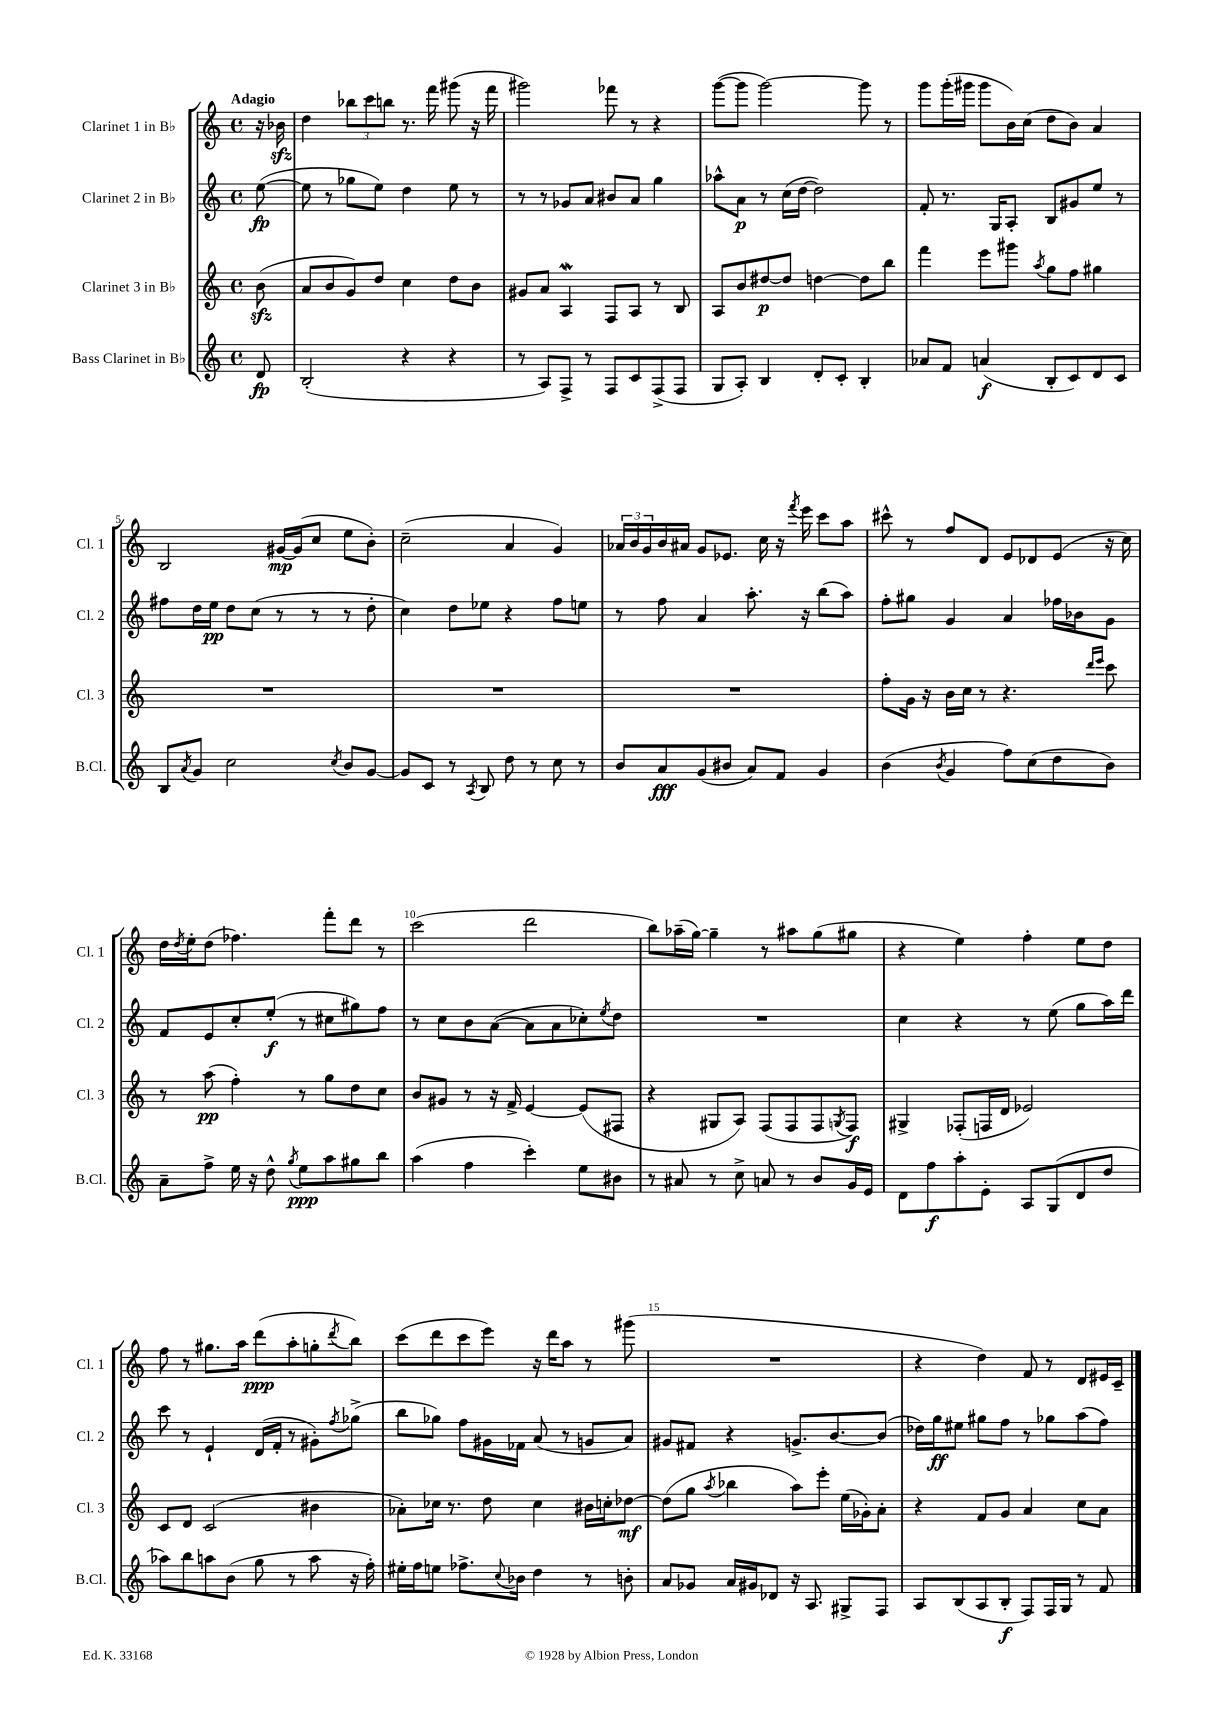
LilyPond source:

<<
\new StaffGroup <<
\new Staff = "s0" \with { instrumentName = "Clarinet 1 in Bb" shortInstrumentName = "Cl. 1" } {
    \clef treble \key c \major \defaultTimeSignature \time 4/4 \partial 8 \tempo "Adagio"
    r16 bes'16\sfz |
    d''4 \tuplet 3/2 { bes''8 c'''8 b''8 } r8. f'''16 gis'''8( r16 f'''16 |
    gis'''2) fes'''8 r8 r4 |
    g'''8~( g'''8 g'''2~) g'''8 r8 |
    g'''8 g'''16-.( gis'''16 gis'''8 b'16) c''16( d''8 b'8) a'4 |
    b2 gis'16~\mp gis'16( c''8 e''8 b'8-.) |
    c''2--( a'4 g'4) |
    \tuplet 3/2 { aes'16 b'16 g'16 } b'16 ais'16 g'8 ees'8. c''16 r16 \acciaccatura { f'''8 } e'''16 c'''8 a''8 |
    cis'''8-^ r8 f''8 d'8 e'8 des'8 e'8( r16 c''16) |
    d''16 \acciaccatura { d''8 } e''16-. d''8( fes''4.) f'''8-. d'''8 r8 |
    c'''2( d'''2 |
    b''8) aes''16--( g''16~) g''4-- r8 ais''8 g''8( gis''8 |
    r4 e''4) f''4-. e''8 d''8 |
    f''8 r8 gis''8. a''16 d'''8\ppp( a''8-. g''8-. \acciaccatura { d'''8 } b''8) |
    c'''8( d'''8 c'''8 e'''8) r16 d'''16 a''8 r8 gis'''8( |
    R1 |
    r4 d''4) f'8 r8 d'8 eis'16 c'16-- \bar "|." |
}
\new Staff = "s1" \with { instrumentName = "Clarinet 2 in Bb" shortInstrumentName = "Cl. 2" } {
    \clef treble \key c \major \defaultTimeSignature \time 4/4 \partial 8
    e''8~\fp( |
    e''8 r8 ges''8 e''8) d''4 e''8 r8 |
    r8 r8 ges'8 a'8 bis'8 a'8 g''4 |
    aes''8-^ a'8\p r8 c''16( d''16~ d''2) |
    f'8-. r8. g16 a8-. b8 gis'8 e''8 r8 |
    fis''8 d''16 e''16\pp d''8 c''8( r8 r8 r8 d''8-. |
    c''4) d''8 ees''8 r4 f''8 e''8 |
    r8 f''8 a'4 a''8.-. r16 b''8( a''8) |
    f''8-. gis''8 g'4 a'4 fes''16 bes'16 g'8 |
    f'8 e'8 c''8-. e''8-.\f( r8 cis''8 gis''8) f''8 |
    r8 c''8 b'8 a'8~( a'8 a'8 ces''8-.) \acciaccatura { e''8 } d''8 |
    R1 |
    c''4 r4 r8 e''8( g''8 a''16) d'''16 |
    c'''8 r8 e'4-! d'16( f'16-. r8 gis'8-.) \acciaccatura { f''8 } ges''8->( |
    b''8 ges''8) f''8 gis'16 fes'16 a'8( r8 g'8 a'8) |
    gis'8 fis'8 r4 g'8.-> b'8.~ b'8( |
    des''16) g''16\ff eis''8 gis''8 f''8 r8 ges''8 a''8( f''8) \bar "|." |
}
\new Staff = "s2" \with { instrumentName = "Clarinet 3 in Bb" shortInstrumentName = "Cl. 3" } {
    \clef treble \key c \major \defaultTimeSignature \time 4/4 \partial 8
    b'8\sfz( |
    a'8 b'8 g'8) d''8 c''4 d''8 b'8 |
    gis'8 a'8 a4\mordent f8 a8 r8 b8 |
    a8 b'8 dis''8~\p dis''8 d''4~ d''8 b''8 |
    f'''4 e'''8 gis'''8 \acciaccatura { a''8 } g''8 f''8 gis''4 |
    R1 |
    R1 |
    R1 |
    f''8-. g'16 r16 b'16 c''16 r8 r4. \grace { d'''16 e'''16 } c'''8 |
    r8 a''8\pp( f''4-.) r8 g''8 d''8 c''8 |
    b'8 gis'8 r8 r16 f'16-> e'4~ e'8( fis8 |
    r4 gis8 a8) f8( f8 f8 \acciaccatura { g8 } f8\f) |
    gis4-> fes8-.( f16 d'16 ees'2) |
    c'8 d'8 c'2( bis'4 |
    aes'8-.) ces''16 r8. d''8 ces''4 bis'16 c''16-. des''8~\mf |
    des''8( g''8 \acciaccatura { a''8 } bes''4 a''8) e'''8-. e''16( ges'16-.) a'8-. |
    r4 f'8 g'8 a'4 c''8 a'8 \bar "|." |
}
\new Staff = "s3" \with { instrumentName = "Bass Clarinet in Bb" shortInstrumentName = "B.Cl." } {
    \clef treble \key c \major \defaultTimeSignature \time 4/4 \partial 8
    d'8\fp |
    b2-.( r4 r4 |
    r8 a8) f8-> r8 f8 c'8 f8->( f8 |
    g8 a8-.) b4 d'8-. c'8-. b4-. |
    aes'8 f'8 a'4\f( b8-. c'8) d'8 c'8 |
    b8 \acciaccatura { a'8 } g'8 c''2 \acciaccatura { c''8 } b'8 g'8~ |
    g'8 c'8 r8 \acciaccatura { a8 } b8 d''8 r8 c''8 r8 |
    b'8 a'8\fff g'8( bis'8 a'8) f'8 g'4 |
    b'4( \acciaccatura { b'8 } g'4 f''8) c''8( d''8 b'8) |
    a'8-- f''8-> e''16 r16 d''8-^ \acciaccatura { g''8 } e''8\ppp a''8 gis''8 b''8 |
    a''4( f''4 c'''4-.) e''8 bis'8 |
    r8 ais'8 r8 c''8-> a'8 r8 b'8 g'16 e'16 |
    d'8 f''8\f a''8-. e'8-. a8 g8( d'8 d''8 |
    aes''8) b''8 a''8 b'8( g''8 r8 a''8 r16 f''16-.) |
    eis''16-. f''16 e''8 fes''8.-> \appoggiatura { c''8 } bes'16 d''4 r8 b'8-. |
    a'8 ges'8 a'16 gis'16 des'8 r16 a8. gis8-> f8 |
    a8 b8( a8 b8-.\f f8) f16 g16 r8 f'8 \bar "|." |
}
>>
>>
\layout { \context { \Score \override BarNumber.break-visibility = ##(#f #t #t) barNumberVisibility = #(every-nth-bar-number-visible 5) } }
